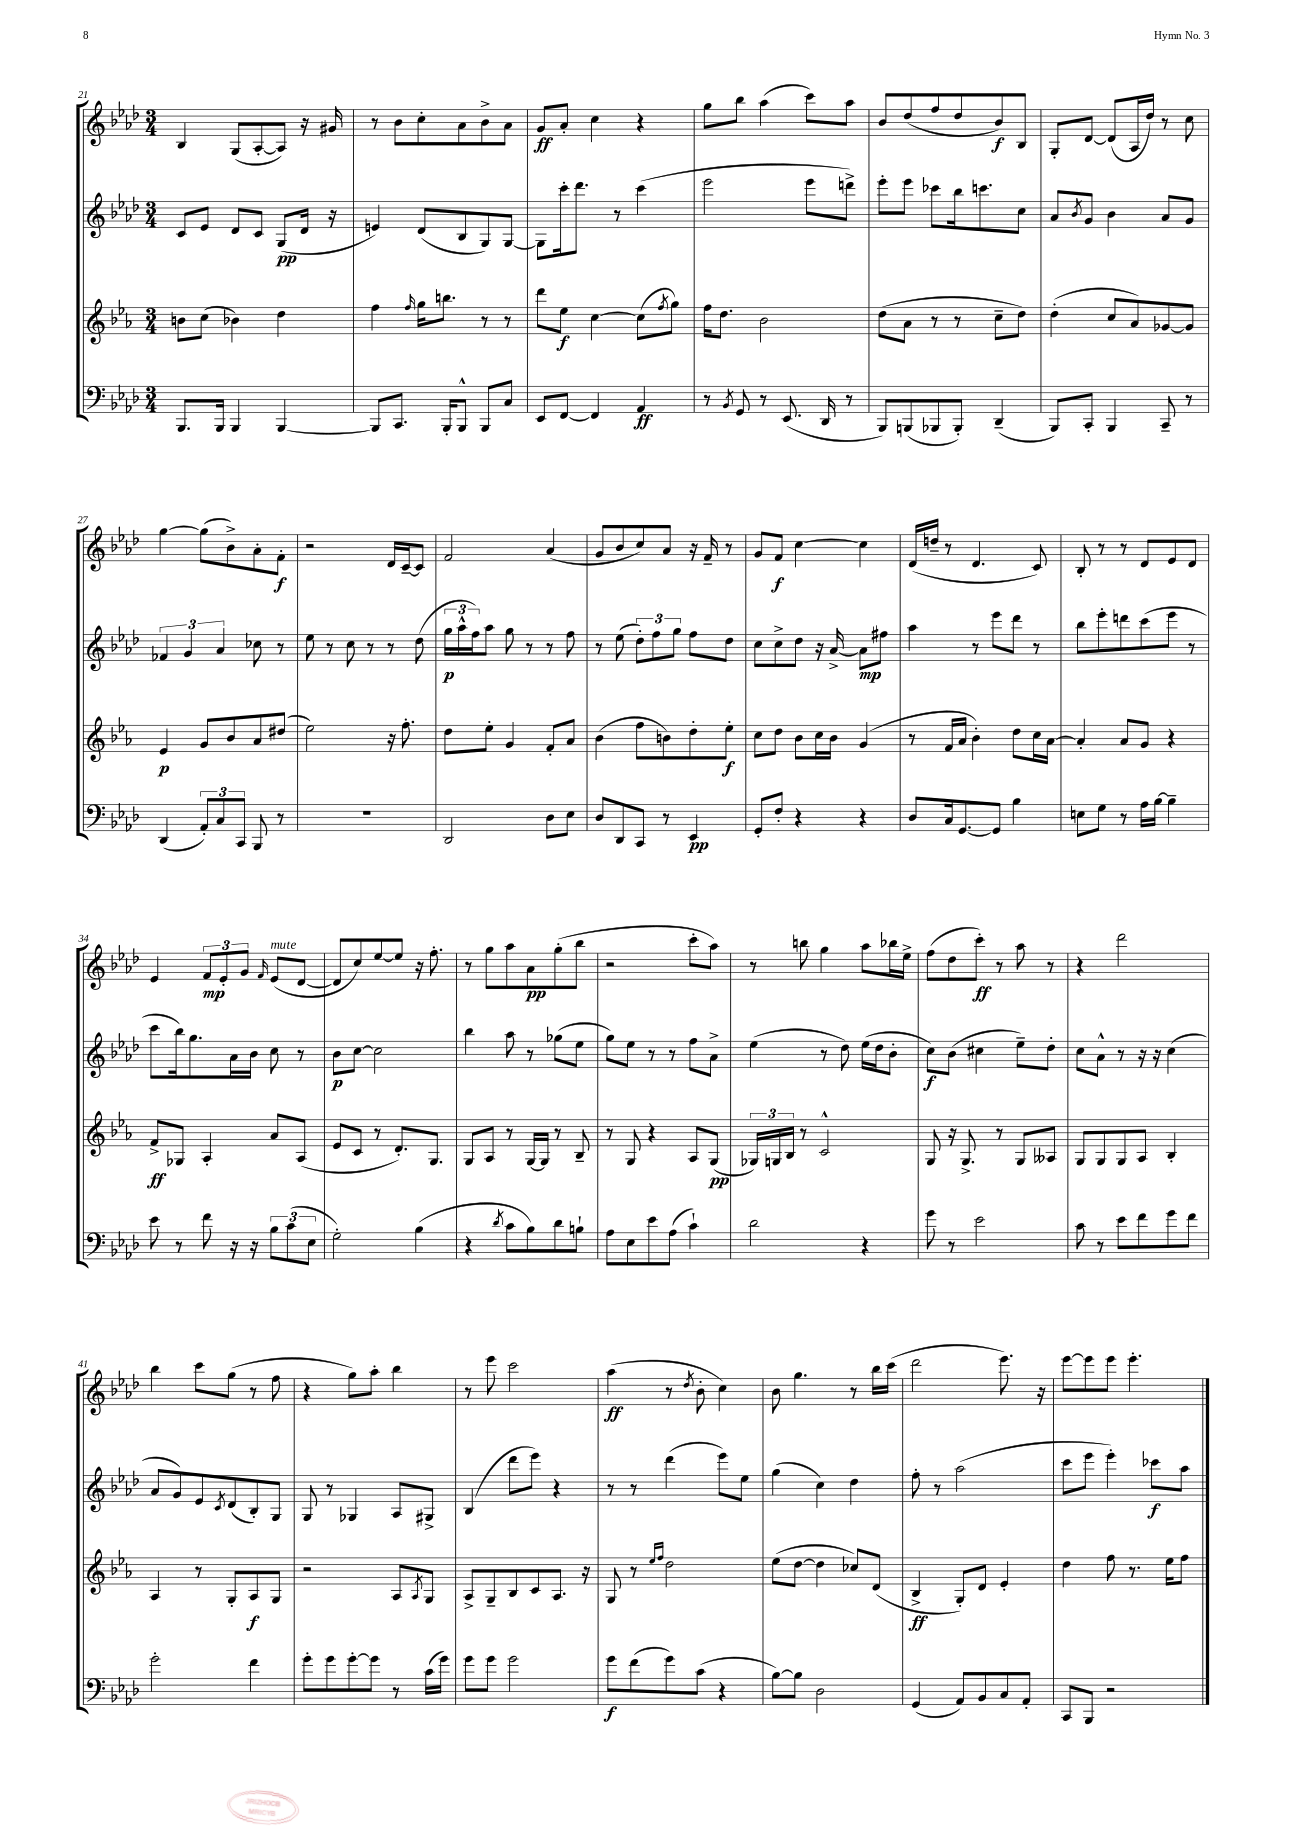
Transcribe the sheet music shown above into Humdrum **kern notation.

**kern	**kern	**kern	**kern
*staff4	*staff3	*staff2	*staff1
*clefF4	*clefG2	*clefG2	*clefG2
*k[b-e-a-d-]	*k[b-e-a-]	*k[b-e-a-d-]	*k[b-e-a-d-]
*M3/4	*M3/4	*M3/4	*M3/4
8.BBB-	8b	8c	4B-
.	(8cc	8e-	.
16BBB-	.	.	.
4BBB-	4b-)	8d-	(8G
.	.	8c	[8A-'
[4BBB-	4dd	(8G	8A-])
.	.	16d-	16r
.	.	16r	16g#
=	=	=	=
8BBB-]	4ff	4e)	8r
8.CC	.	.	8b-
.	16qqff	.	.
.	16gg	(8d-	8cc'
16BBB-'	8.bb	.	.
8BBB-^^	.	8B-	8a-
8BBB-	8r	8G)	8b-^
8C	8r	[8G	8a-
=	=	=	=
8EE-	8ddd	8G]	8g
[8FF	8ee-	16ccc'	8a-'
.	.	8.ddd-	.
4FF]	[4cc	.	4cc
.	.	8r	.
4AA-	(8cc]	(4ccc	4r
.	8qff	.	.
.	8gg)	.	.
=	=	=	=
8r	16ff	2eee-	8gg
.	8.dd	.	.
8qBB-	.	.	.
8GG	.	.	8bb-
8r	2b-	.	(4aa-
(8.EE-	.	.	.
.	.	8eee-	8ccc)
16DD-	.	.	.
8r	.	8ddd^)	8aa-
=	=	=	=
8BBB-)	(8dd	8eee-'	8b-
(8BBB	8a-	8eee-	(8dd-
8BBB-	8r	8ccc-	8ff
8BBB-')	8r	16bb-	8dd-
.	.	8.ccc	.
(4DD-~	8cc~	.	8b-)
.	8dd)	8cc	8B-
=	=	=	=
8BBB-)	(4dd'	8a-	8G'
.	.	8qb-	.
8CC'	.	8g	[8d-
4BBB-	8cc	4b-	(8d-]
.	8a-)	.	16A-
.	.	.	16dd-)
8CC~	[8g-	8a-	8r
8r	8g-]	8g	8cc
=	=	=	=
(4DD-	4e-	6f-	[4gg
.	.	6g	.
12AA-')	8g	.	(8gg]
12C	.	6a-	.
.	8b-	.	8b-^)
12CC	.	.	.
8BBB-	8a-	8cc-	8a-'
8r	(8dd#	8r	8f'
=	=	=	=
2.r	2ee-)	8ee-	2r
.	.	8r	.
.	.	8cc	.
.	.	8r	.
.	16r	8r	16d-
.	8.ff'	.	[16c~
.	.	(8dd-	8c]
=	=	=	=
2DD-	8dd	24gg	2f
.	.	24aa-^^	.
.	.	24ff)	.
.	8ee-'	8aa-	.
.	4g	8gg	.
.	.	8r	.
8D-	8f'	8r	(4a-
8E-	8a-	8ff	.
=	=	=	=
8D-	(4b-	8r	8g
8DD-	.	(8ee-	8b-
8CC	8ff	12dd-')	8cc)
.	.	12ff	.
8r	8b)	.	8a-
.	.	12gg	.
4EE-	8dd'	8ff	16r
.	.	.	16f~
.	8ee-'	8dd-	8r
=	=	=	=
8GG'	8cc	8cc	8g
8F'	8dd	8cc^	8f
4r	8b-	8dd-	[4cc
.	16cc	16r	.
.	16b-	[16a-^	.
4r	(4g	8a-]	4cc]
.	.	8ff#	.
=	=	=	=
8D-	8r	4aa-	(16d-
.	.	.	16dd~
16C	16f	.	8r
[8.GG	16a-	.	.
.	4b-')	8r	4.d-
8GG]	.	8eee-	.
4B-	8dd	8ddd-	.
.	16cc	8r	8c)
.	[16a-	.	.
=	=	=	=
8E	4a-']	8bb-	8B-'
8G	.	8eee-'	8r
8r	8a-	8ddd	8r
16A-	8g	(8ccc	8d-
[16B-	.	.	.
4B-~]	4r	8eee-	8e-
.	.	8r	8d-
=	=	=	=
8e-	8f^	8ccc	4e-
8r	8G-	16bb-)	.
.	.	8.gg	.
8f	4A-'	.	12f
.	.	.	12e-'
16r	.	16a-	.
.	.	.	12g
16r	.	16b-	.
.	.	.	16qqf
12B-	8a-	8cc	(8e-
(12c	.	.	.
.	(8A-	8r	[8d-
12E-	.	.	.
=	=	=	=
2G')	8e-	8b-	8d-]
.	8c	[8cc	8cc)
.	8r	2cc]	[8ee-
.	8.d')	.	8ee-]
(4B-	.	.	16r
.	8.G	.	8.ff'
=	=	=	=
4r	8G	4bb-	8r
.	8A-	.	8gg
8qd-	.	.	.
8c	8r	8aa-	8aa-
8B-)	[16G	8r	8a-
.	16G]	.	.
8d-	8r	(8gg-	(8gg'
8B`	8B-~	8ee-	8bb-
=	=	=	=
8A-	8r	8gg)	2r
8E-	8G	8ee-	.
8e-	4r	8r	.
(8A-	.	8r	.
4c`)	8A-	8ff	8ccc'
.	(8G	8a-^	8aa-)
=	=	=	=
2d-	24G-)	(4ee-	8r
.	24G	.	.
.	24B-	.	.
.	8r	.	8bb
.	2c^^	8r	4gg
.	.	8dd-)	.
4r	.	(16ee-	8aa-
.	.	16dd-	.
.	.	8b-'	16bb-
.	.	.	16ee-^
=	=	=	=
8g	8G	8cc)	(8ff
8r	16r	(8b-	8dd-
.	8.G^	.	.
2e-	.	4cc#	8ccc')
.	8r	.	8r
.	8G	8ee-~)	8aa-
.	8A--	8dd-'	8r
=	=	=	=
8c	8G	8cc	4r
8r	8G	8a-^^	.
8e-	8G	8r	2ddd-
8f	8A-	16r	.
.	.	16r	.
8g	4B-'	(4cc	.
8f	.	.	.
=	=	=	=
2g'	4A-	8a-	4bb-
.	.	8g)	.
.	8r	8e-	8ccc
.	.	8qc	.
.	8G'	(8d-	(8gg
4f	8A-	8B-')	8r
.	8G	8G	8ff
=	=	=	=
8g'	2r	8G	4r
8g	.	8r	.
[8g'	.	4G-	8gg)
8g]	.	.	8aa-'
8r	8A-	8A-	4bb-
.	8qA-	.	.
(16c	8G	8G#^	.
16g)	.	.	.
=	=	=	=
8g	8A-^	(4B-	8r
8g	8G~	.	8eee-
2g	8B-	8ddd-	2ccc
.	8c	8eee-)	.
.	8.A-	4r	.
.	16r	.	.
=	=	=	=
8g	8G	8r	(4aa-
(8f	8r	8r	.
.	16qqee-	.	.
.	16qqff	.	.
8g)	2dd	(4ddd-	8r
.	.	.	8qdd-
(8c	.	.	8b-'
4r	.	8eee-)	4cc)
.	.	8ee-	.
=	=	=	=
[8B-)	(8ee-	(4gg	8b-
8B-]	[8dd	.	4.gg
2D-	4dd]	4cc)	.
.	8cc-)	4dd-	8r
.	(8d	.	16bb-
.	.	.	(16ccc
=	=	=	=
(4GG	4B-^	8ff'	2ddd-
.	.	8r	.
8AA-)	8G')	(2aa-	.
8BB-	8d	.	.
8C	4e-'	.	8.eee-)
8AA-'	.	.	.
.	.	.	16r
=	=	=	=
8CC	4dd	8ccc	[8eee-
8BBB-	.	8eee-	8eee-]
2r	8ff	4eee-')	8eee-
.	8.r	.	4.eee-'
.	.	8ccc-	.
.	16ee-	.	.
.	8ff	8aa-	.
==	==	==	==
*-	*-	*-	*-
